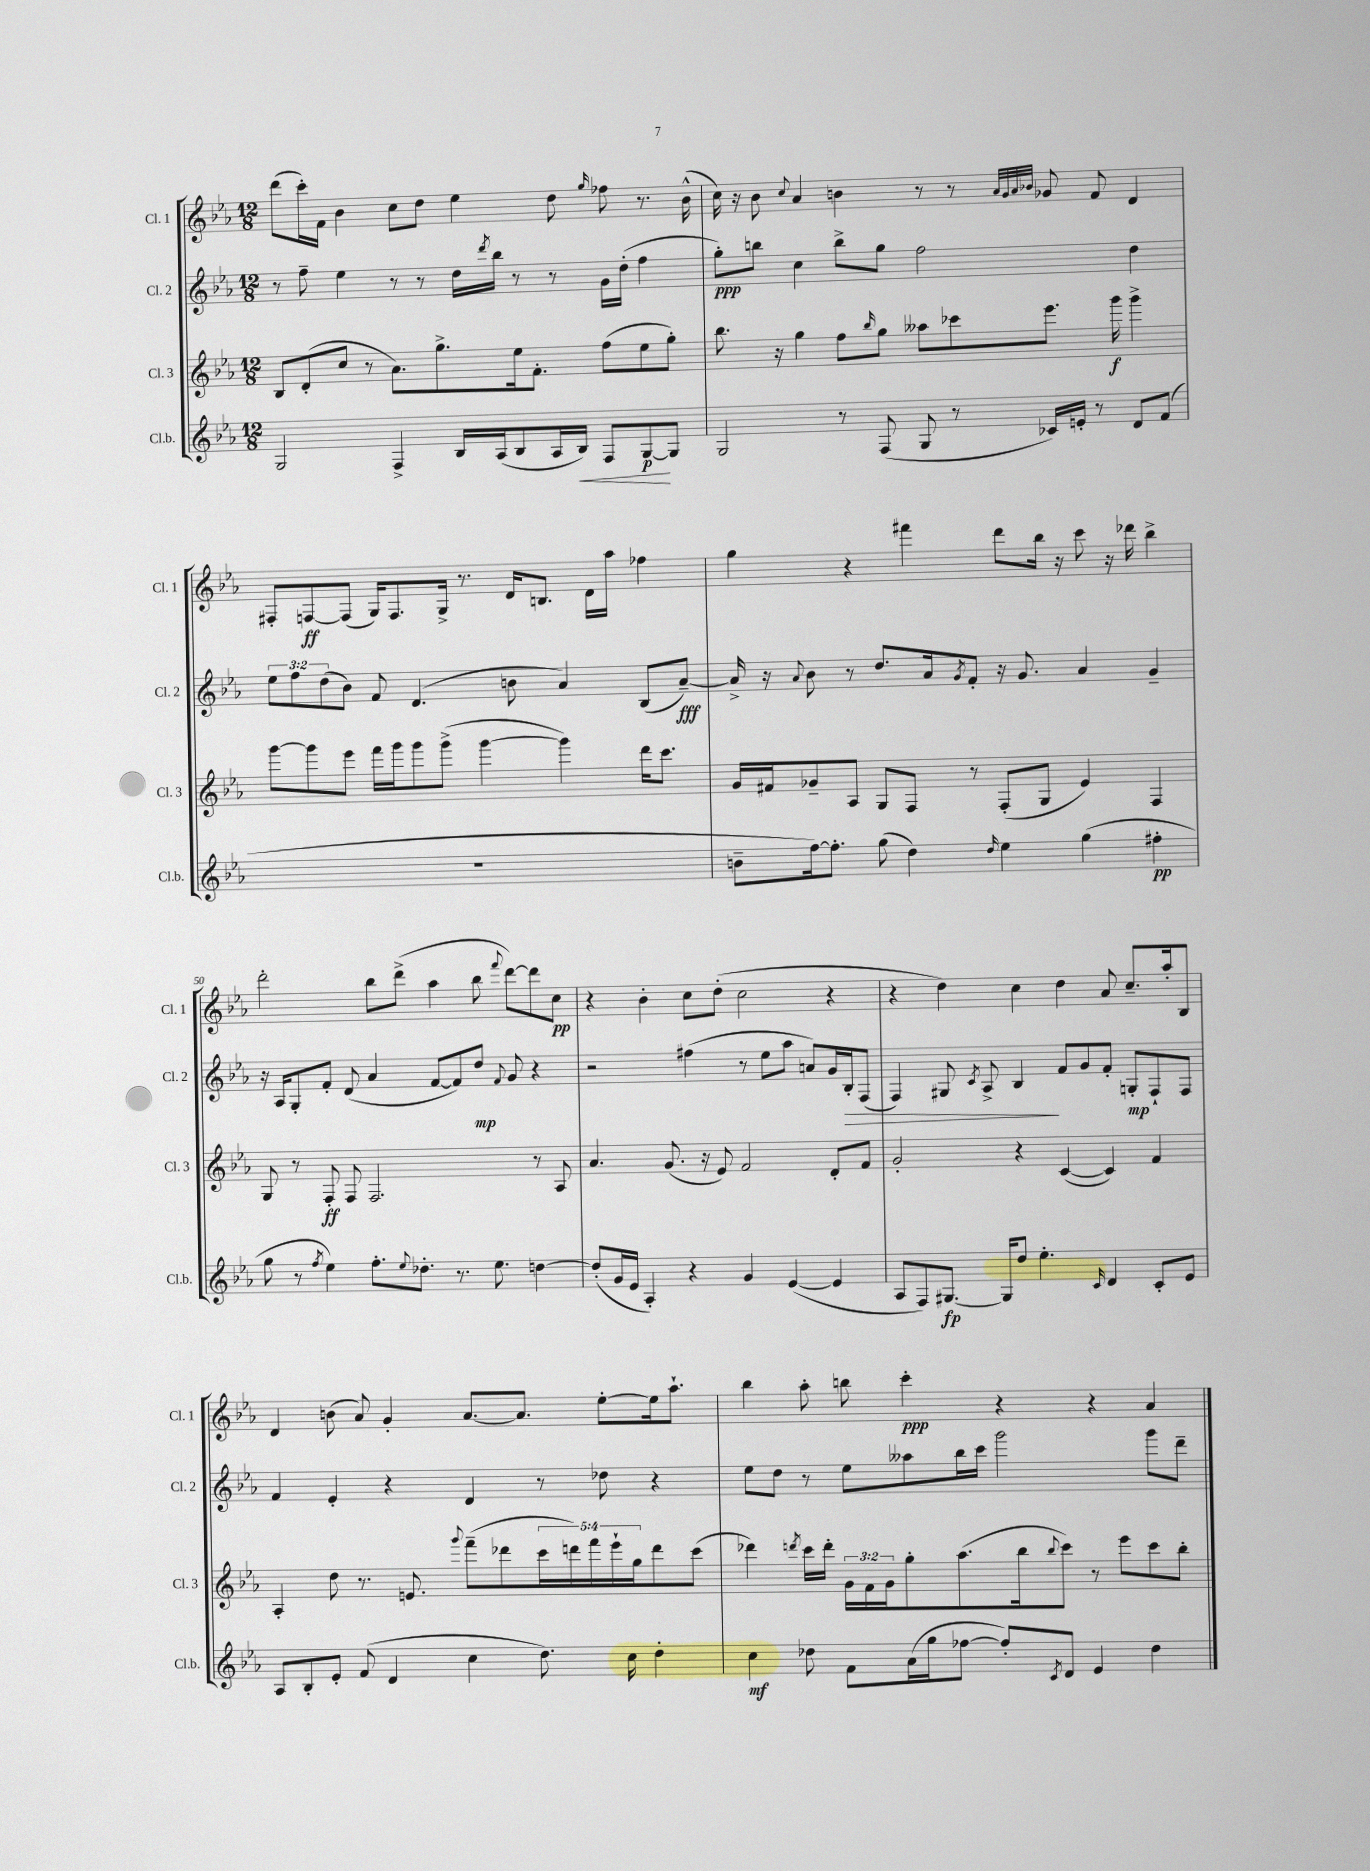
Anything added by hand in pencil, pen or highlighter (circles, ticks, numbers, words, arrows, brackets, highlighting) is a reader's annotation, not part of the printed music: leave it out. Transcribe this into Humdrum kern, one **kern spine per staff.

**kern	**kern	**kern	**kern
*staff4	*staff3	*staff2	*staff1
*clefG2	*clefG2	*clefG2	*clefG2
*k[b-e-a-]	*k[b-e-a-]	*k[b-e-a-]	*k[b-e-a-]
*M12/8	*M12/8	*M12/8	*M12/8
2G	8B-	8r	(8ddd
.	(8d'	8ff~	16ccc')
.	.	.	16f
.	8cc	4ee-	4b-
.	8r	.	.
4F^	8.a-)	8r	8cc
.	.	8r	8dd
.	8.gg^	.	.
16B-	.	16dd	4ee-
.	.	8qddd	.
(16A-	.	16bb-	.
8B-	16ee-	8r	.
.	8.f'	.	.
16A-	.	8r	8dd
16B-)	.	.	.
.	.	.	16qqgg
8F	(8ff	16g	8ff-
.	.	(16dd'	.
[8G	8ee-	4ff	8.r
8G]	8gg')	.	.
.	.	.	(16b-^^
=	=	=	=
2G	8.bb-	8gg')	16cc)
.	.	.	16r
.	.	8bb	8b-
.	16r	.	.
.	.	.	8qqcc
.	4gg	4cc	4a-
8r	8ff	8bb^	4b
.	16qqbb-	.	.
(8F	8gg	8gg	.
8G	8aa--	2ff	8r
8r	8ccc-	.	8r
.	.	.	32qqa-
.	.	.	32qqg
.	.	.	32qqa-
.	.	.	32qqb-
16c-)	8.eee-	.	8g-
16e'	.	.	.
8r	.	.	8f
.	16ggg	.	.
8d	4ggg^	4dd	4d
(8f	.	.	.
=	=	=	=
1.r	[8ggg	12ee-	8F#'
.	.	12ff	.
.	8ggg]	.	[8F
.	.	(12dd	.
.	8eee-	8b-)	(8F]
.	16fff	8f	16G)
.	16ggg	.	8.F
.	8ggg	(4.d	.
.	(8ggg^	.	16G^
.	.	.	8.r
.	[4ggg	.	.
.	.	8b	16d
.	.	.	8.B
.	4ggg])	4a-)	.
.	.	.	16d
.	.	.	16aa-
.	16ddd	(8B-	4ff-
.	8.ccc	.	.
.	.	[8a-~)	.
=	=	=	=
8b~	16g	16a-^]	4gg
.	16f#	16r	.
.	.	8qqa-	.
[16ff)	8g-~	8b-	.
8.ff']	.	.	.
.	8A-	8r	4r
(8gg	8G	8.dd	.
4dd)	8F	.	4fff#
.	.	16a-	.
.	.	8qg	.
.	8r	8f'	.
16qqdd	.	.	.
4ee-	(8F'	16r	8ddd
.	.	8.g	.
.	8G	.	16bb-
.	.	.	16r
(4gg	4e-)	4a-	8ccc
.	.	.	16r
.	.	.	16ddd-
4ff#'	4F	4g~	4bb-^
=	=	=	=
8gg	8G	16r	2ddd'
.	.	16A-	.
8r	8r	8G'	.
8qff	.	.	.
4ee-)	8F'	8f'	.
.	8F	(8d	.
8.ff'	2.F	4a-	8bb-
.	.	.	(8ddd^
8qqee-	.	.	.
8.dd-'	.	.	.
.	.	[8f	4aa-
8.r	.	8f])	.
.	.	8dd	8bb-
8.ee-	.	.	.
.	.	8qqf	8qqfff
.	.	8g	[8ddd)
[4dd	8r	4r	8ddd]
.	8A-	.	8cc
=	=	=	=
(8dd']	4.a-	2r	4r
16g	.	.	.
16e-	.	.	.
4A-')	.	.	4b-'
.	(8.g	.	.
4r	.	(4ff#	8cc
.	16r	.	.
.	8e-)	.	(8dd'
4g	2f	8r	2cc
.	.	8ee-	.
([4e-	.	8aa-	.
.	.	8a)	.
4e-]	8d'	16g	4r
.	.	16B-'	.
.	8f	(8F	.
=	=	=	=
8A-	2g'	4F)	4r
8F)	.	.	.
[8.G#	.	8G#	4dd)
.	.	8qc	.
.	.	8A-^	.
16G#]	.	.	.
8dd	4r	4B-	4cc
4.ee-'	.	.	.
.	([4c	8f	4dd
.	.	8g	.
16qqc	.	.	.
4d	4c])	8f'	8a-
.	.	8G'	8.cc~
8c'	4f	8F`	.
.	.	.	16aa-'
8e-	.	8F	8B-
=	=	=	=
8A-	4A-'	4f	4d
8B-'	.	.	.
8e-'	8dd	4e-'	(8b
(8f	8.r	.	8a-)
4d	.	4r	4g'
.	8.e	.	.
.	8qqggg	.	.
4cc	(8fff~	4d	[8.a-
.	8ddd-	.	.
.	.	.	8.a-]
8.dd)	20ccc	8r	.
.	20ddd)	.	.
.	20fff	.	.
.	.	8dd-	[8ee-'
.	20eee-`	.	.
16cc	.	.	.
.	20gg	.	.
4dd'	8ddd	4r	16ee-]
.	.	.	8.aa-`
.	(8ccc	.	.
=	=	=	=
4cc	4ddd-)	8ee-	4bb-
.	.	8dd	.
.	8qddd	.	.
8dd-	16ccc	8r	8aa-'
.	16ddd'	.	.
8f	24g	8ee-	8bb
.	24f	.	.
.	24g	.	.
(16a-	8gg'	8aa--	4ccc'
16gg	.	.	.
[8ff-	(8.aa-	16bb-	.
.	.	16ccc	.
8ff-'])	.	2ggg	4r
.	16bb-	.	.
8qc	8qqbb-	.	.
8d	8ccc)	.	.
4e-	8r	.	4r
.	8eee-	.	.
4dd-	8ccc	8ggg	4a-
.	8bb-'	8ddd~	.
==	==	==	==
*-	*-	*-	*-
